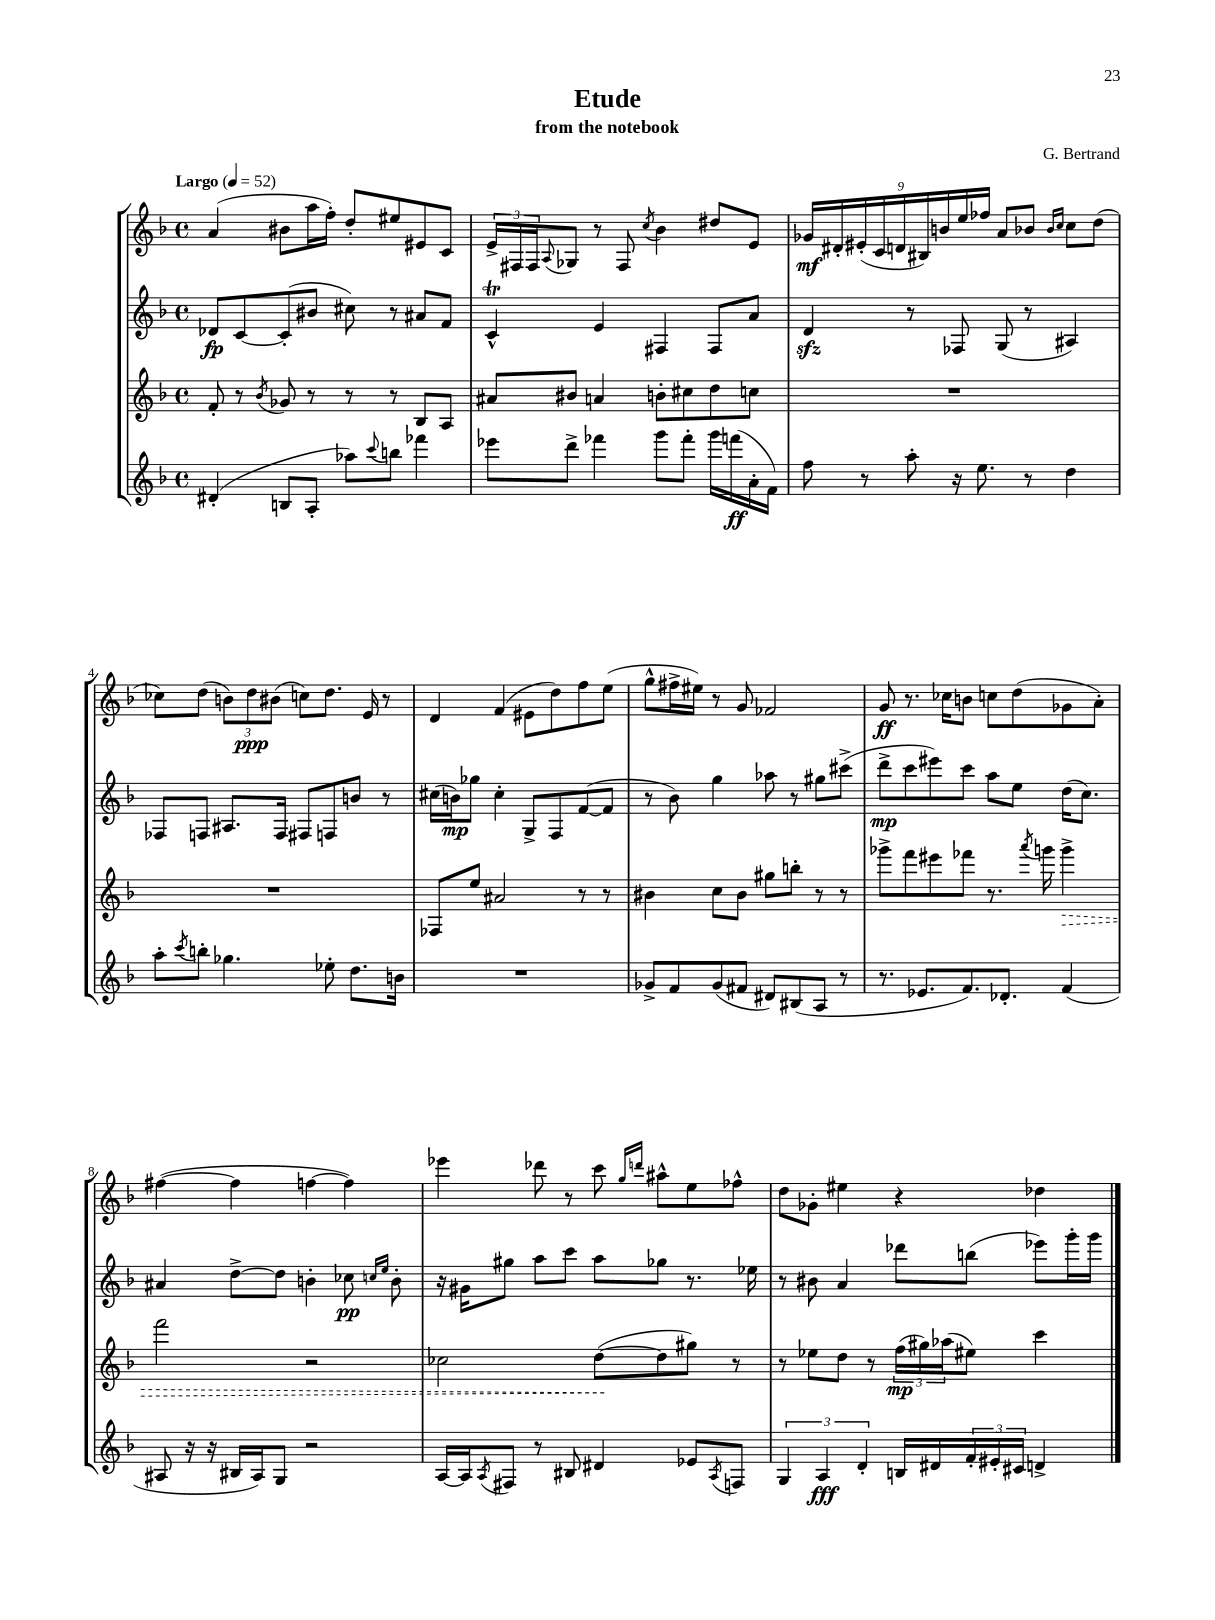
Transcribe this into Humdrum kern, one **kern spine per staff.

**kern	**dynam	**kern	**dynam	**kern	**dynam	**kern	**dynam
*part4	*part4	*part3	*part3	*part2	*part2	*part1	*part1
*staff4	*staff4	*staff3	*staff3	*staff2	*staff2	*staff1	*staff1
*clefG2	*	*clefG2	*	*clefG2	*	*clefG2	*
*k[b-]	*	*k[b-]	*	*k[b-]	*	*k[b-]	*
*M4/4	*	*M4/4	*	*M4/4	*	*M4/4	*
*met(c)	*	*met(c)	*	*met(c)	*	*met(c)	*
*MM52	*	*MM52	*	*MM52	*	*MM52	*
=1	=1	=1	=1	=1	=1	=1	=1
!	!	!	!	!	!	!LO:TX:a:B:t=Largo	!
(4d#X'/	.	8f'/	.	8d-X/L	fp	(4a/	.
.	.	8r	.	[8c/	.	.	.
.	.	8qb-/	.	.	.	.	.
8Bn/L	.	8g-X/	.	(8c'/]	.	8b#X\L	.
8A'/J	.	8r	.	8b#X/J	.	16aa\L	.
.	.	.	.	.	.	16ff'\JJ)	.
8aa-X\L)	.	8r	.	8cc#X\)	.	8dd'/L	.
8qqccc/	.	.	.	.	.	.	.
8bbn\J	.	8r	.	8r	.	8ee#X/	.
4fff-X\	.	8B-/L	.	8a#X/L	.	8e#X/	.
.	.	8A/J	.	8f/J	.	8c/J	.
=2	=2	=2	=2	=2	=2	=2	=2
8eee-X\L	.	8a#X/L	.	4cT^^/	.	24e^/LL	.
.	.	.	.	.	.	24F#X/	.
.	.	.	.	.	.	24F#/J	.
.	.	.	.	.	.	8qqA/	.
8ddd^\J	.	8b#X/J	.	.	.	8G-X/J	.
4fff-X\	.	4an/	.	4e/	.	8r	.
.	.	.	.	.	.	8F#/	.
.	.	.	.	.	.	8qcc/	.
8ggg\L	.	8bn'\L	.	4F#X/	.	4b-\	.
8fff-'\J	.	8cc#X\	.	.	.	.	.
16ggg\LL	.	8dd\	.	8F#/L	.	8dd#X/L	.
(16fffn\	ff	.	.	.	.	.	.
16a'\	.	8ccn\J	.	8a/J	.	8e/J	.
16f\JJ)	.	.	.	.	.	.	.
=3	=3	=3	=3	=3	=3	=3	=3
8ff\	.	1r	.	4dzz/	.	18g-X/LL	mf
.	.	.	.	.	.	18d#X'/	.
.	.	.	.	.	.	(18e#X'/	.
8r	.	.	.	.	.	.	.
.	.	.	.	.	.	18c/	.
.	.	.	.	.	.	18dn/	.
8aa'\	.	.	.	8r	.	.	.
.	.	.	.	.	.	18B#X/)	.
.	.	.	.	.	.	18bn/	.
16r	.	.	.	8F-X/	.	.	.
.	.	.	.	.	.	18ee/	.
8.ee\	.	.	.	.	.	.	.
.	.	.	.	.	.	18ff-X/JJ	.
.	.	.	.	(8G/	.	8a/L	.
8r	.	.	.	8r	.	8b-X/J	.
.	.	.	.	.	.	16qqb-/LL	.
.	.	.	.	.	.	16qqcc/JJ	.
4dd\	.	.	.	4A#X/)	.	8cc\L	.
.	.	.	.	.	.	(8dd\J	.
!!LO:LB:g=z
=4	=4	=4	=4	=4	=4	=4	=4
8aa'\L	.	1r	.	8F-X/L	.	8cc-X\L)	.
8qccc/	.	.	.	.	.	.	.
8bbn'\J	.	.	.	8Fn/J	.	(8dd\J	.
4.gg-X\	.	.	.	8.A#X/L	.	12bn\L)	.
.	.	.	.	.	.	12dd\	ppp
.	.	.	.	.	.	(12b#X\J	.
.	.	.	.	16F/Jk	.	.	.
.	.	.	.	8F#X/L	.	8ccn\L)	.
8ee-X'\	.	.	.	8Fn/	.	8.dd\J	.
8.dd\L	.	.	.	8bn/J	.	.	.
.	.	.	.	.	.	16e/	.
.	.	.	.	8r	.	8r	.
16bn\Jk	.	.	.	.	.	.	.
=5	=5	=5	=5	=5	=5	=5	=5
1r	.	8F-X/L	.	(16cc#X\LL	.	4d/	.
.	.	.	.	16bn\J)	mp	.	.
.	.	8ee/J	.	8gg-X\J	.	.	.
.	.	2a#X/	.	4cc#'\	.	(4f/	.
.	.	.	.	8G^/L	.	8e#X\L	.
.	.	.	.	8F/	.	8dd\)	.
.	.	8r	.	([8f/	.	8ff\	.
.	.	8r	.	8f/J]	.	(8ee\J	.
=6	=6	=6	=6	=6	=6	=6	=6
8g-X^/L	.	4b#X\	.	8r	.	8gg^^\L	.
8f/	.	.	.	8b-\)	.	16ff#X^\L	.
.	.	.	.	.	.	16ee#X\JJ)	.
(8g-/	.	8cc\L	.	4gg\	.	8r	.
8f#X/J	.	8b#\J	.	.	.	8g/	.
8d#X/L)	.	8gg#X\L	.	8aa-X\	.	2f-X/	.
(8B#X/	.	8bbn'\J	.	8r	.	.	.
8A/J	.	8r	.	8gg#X\L	.	.	.
8r	.	8r	.	(8ccc#X^\J	.	.	.
=7	=7	=7	=7	=7	=7	=7	=7
8.r	.	8ggg-X^\L	.	8ddd^\L	mp	8g/	ff
.	.	8fff\	.	8ccc\	.	8.r	.
8.e-X/L	.	.	.	.	.	.	.
.	.	8eee#X\	.	8eee#X\)	.	.	.
.	.	.	.	.	.	16cc-X\KL	.
8.f/)	.	8fff-X\J	.	8ccc\J	.	8bn\J	.
.	.	8.r	.	8aa\L	.	8ccn\L	.
8.d-X'/J	.	.	.	.	.	.	.
.	.	.	.	8ee\J	.	(8dd\	.
.	.	8qaaa/	.	.	.	.	.
.	.	16gggn\	.	.	.	.	.
!	!	!	!LO:HP:b	!	!	!	!
(4f/	.	4ggg^\	>	(16dd\KL	.	8g-X\	.
.	.	.	.	8.cc\J)	.	.	.
.	.	.	.	.	.	8a'\J)	.
!!LO:LB:g=z
=8	=8	=8	=8	=8	=8	=8	=8
8A#X/	.	2fff\	.	4a#X/	.	([4ff#X\	.
16r	.	.	.	.	.	.	.
16r	.	.	.	.	.	.	.
16B#X/LL	.	.	.	[8dd^\L	.	4ff#\]	.
16A#/J)	.	.	.	.	.	.	.
8G/J	.	.	.	8dd\J]	.	.	.
2r	.	2r	.	4bn'\	.	[4ffn\	.
.	.	.	.	8cc-X\	pp	4ff\])	.
.	.	.	.	16qqccn/LL	.	.	.
.	.	.	.	16qqee/JJ	.	.	.
.	.	.	.	8b'\	.	.	.
=9	=9	=9	=9	=9	=9	=9	=9
[16A/LL	.	2cc-X\	.	16r	.	4eee-X\	.
16A/J]	.	.	.	16g#X\KL	.	.	.
8qA/	.	.	.	.	.	.	.
8F#X/J	.	.	.	8gg#X\J	.	.	.
8r	.	.	.	8aa\L	.	8ddd-X\	.
8B#X/	.	.	.	8ccc\J	.	8r	.
4d#X/	.	([8dd\L	.	8aa\L	.	8ccc\	.
.	.	.	.	.	.	16qqgg/LL	.
.	.	.	.	.	.	16qqdddn/JJ	.
.	.	8dd\]	]	8gg-X\J	.	8aa#X^^\L	.
8e-X/L	.	8gg#X\J)	.	8.r	.	8ee\	.
8qA/	.	.	.	.	.	.	.
8Fn/J	.	8r	.	.	.	8ff-X^^\J	.
.	.	.	.	16ee-X\	.	.	.
=10	=10	=10	=10	=10	=10	=10	=10
6G/	.	8r	.	8r	.	8dd\L	.
.	.	8ee-X\L	.	8b#X\	.	8g-X'\J	.
6A/	fff	.	.	.	.	.	.
.	.	8dd\J	.	4a/	.	4ee#X\	.
6d'/	.	.	.	.	.	.	.
.	.	8r	.	.	.	.	.
16Bn/LL	.	(24ff\LL	mp	8ddd-X\L	.	4r	.
.	.	24gg#X\)	.	.	.	.	.
16d#X/	.	.	.	.	.	.	.
.	.	(24aa-X\J	.	.	.	.	.
24f'/	.	8ee#X\J)	.	(8bbn\J	.	.	.
24e#X'/	.	.	.	.	.	.	.
24c#X/JJ	.	.	.	.	.	.	.
4dn^/	.	4ccc\	.	8eee-X\L)	.	4dd-X\	.
.	.	.	.	16ggg'\L	.	.	.
.	.	.	.	16ggg\JJ	.	.	.
==	==	==	==	==	==	==	==
*-	*-	*-	*-	*-	*-	*-	*-
